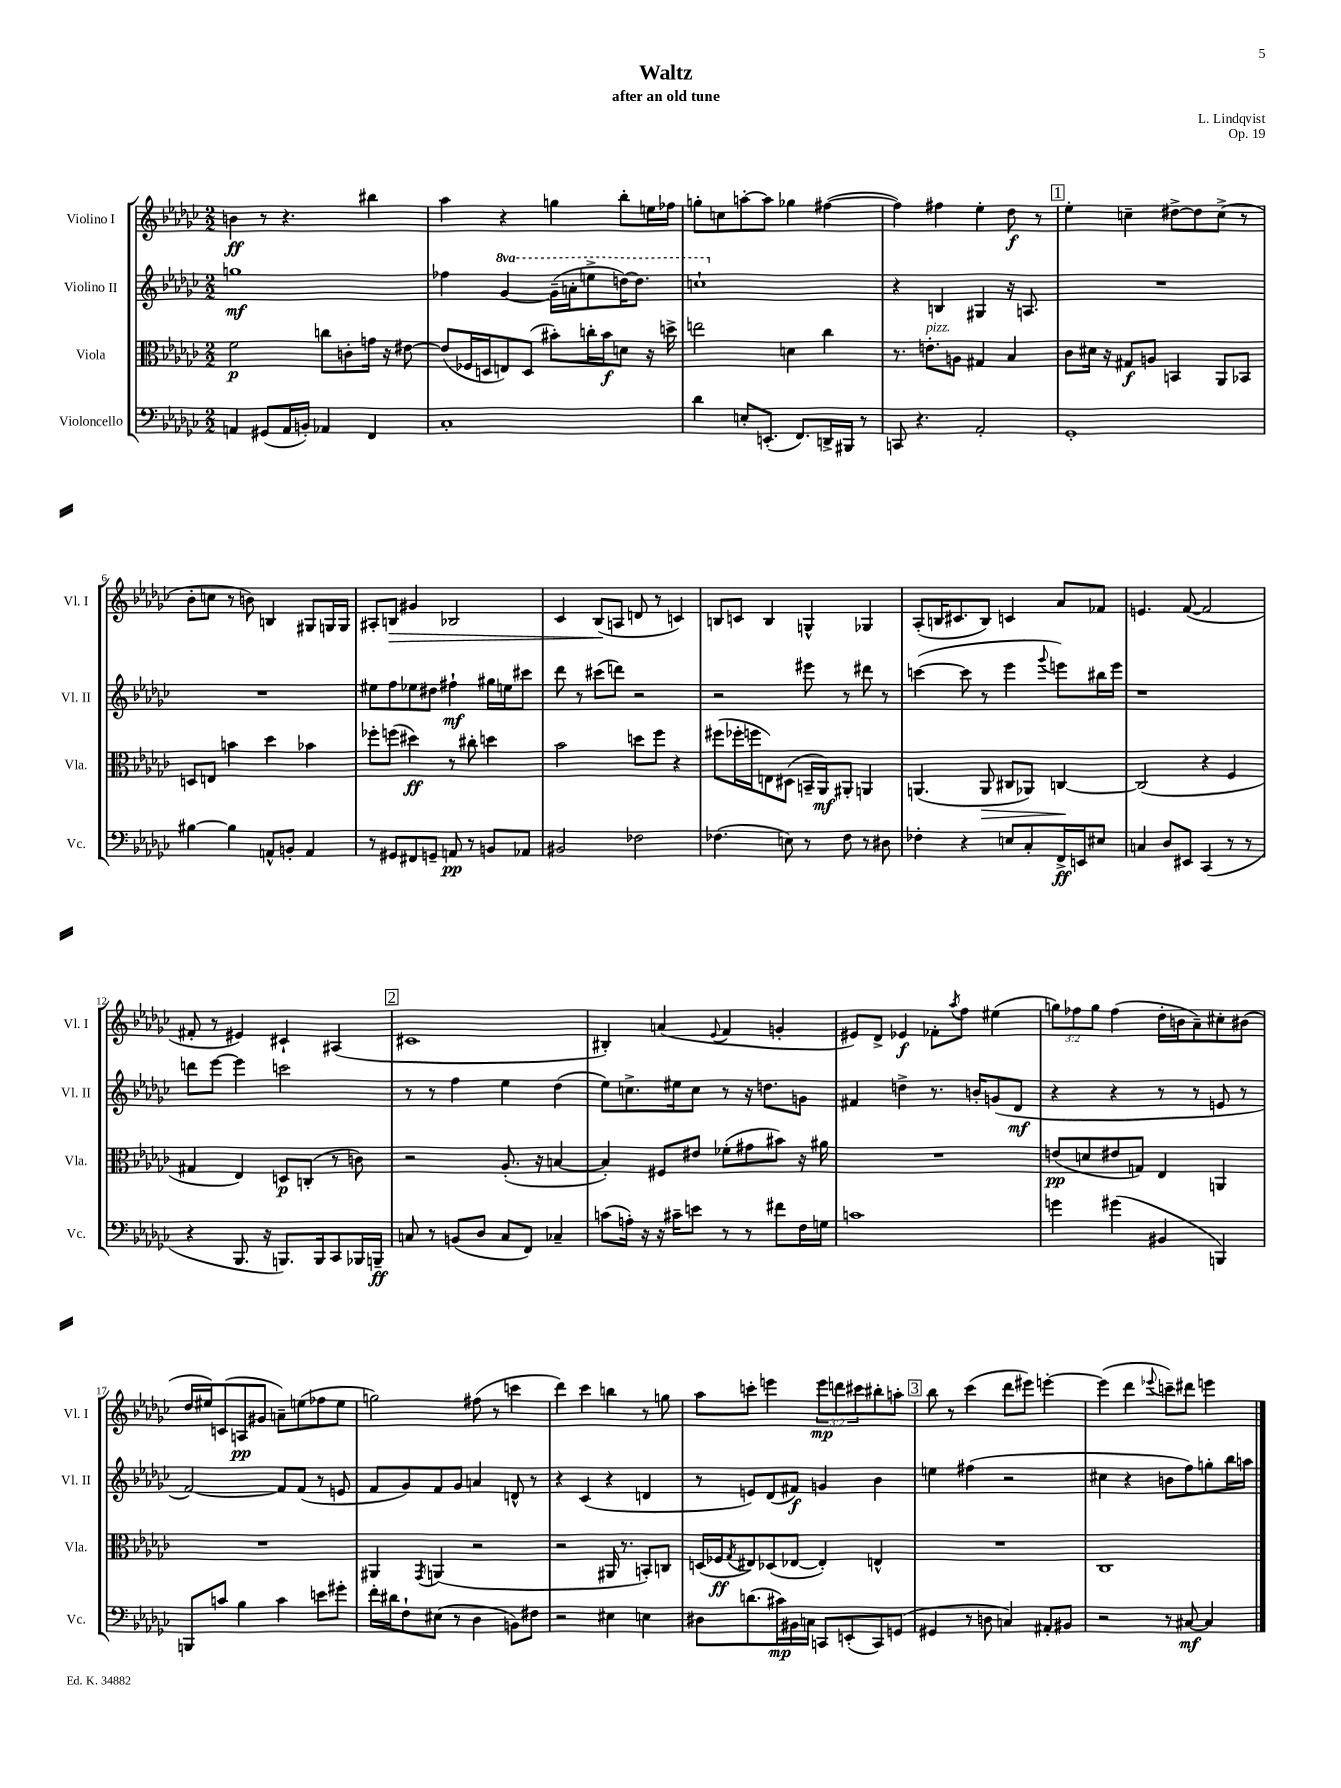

**kern	**kern	**kern	**kern
*staff4	*staff3	*staff2	*staff1
*clefF4	*clefC3	*clefG2	*clefG2
*k[b-e-a-d-g-c-]	*k[b-e-a-d-g-c-]	*k[b-e-a-d-g-c-]	*k[b-e-a-d-g-c-]
*M2/2	*M2/2	*M2/2	*M2/2
4AA	2f	1gg	4b
(8GG#	.	.	8r
16AA	.	.	4.r
16BB')	.	.	.
4AA-	8cc	.	.
.	8c'	.	.
4FF	16g	.	4bb#
.	16r	.	.
.	[8e#	.	.
=	=	=	=
1C-'	(8e#]	4ff-	4aa-
.	16F-	.	.
.	16D	.	.
.	8E)	[4gg-	4r
.	(8D	.	.
.	8b#')	(16gg-~]	4gg
.	.	16aa'	.
.	16cc'	8eee^	.
.	16b#	.	.
.	8d	[16ddd)	8bb-'
.	.	8.ddd]	.
.	16r	.	16ee
.	16dd^	.	16ff-
=	=	=	=
4d-	2ee	1ccc`	8gg'
.	.	.	8cc
8E'	.	.	[8aa'
(8.EE'	.	.	8aa]
.	4d	.	4gg-
8.FF)	.	.	.
16DD^	4cc-	.	([4ff#
16BBB#	.	.	.
8r	.	.	.
=	=	=	=
8CC	8.r	4r	4ff#])
4.r	.	.	.
.	8.e'	.	.
.	.	4B	4ff#
.	8A	.	.
2AA-'	4G#	4G#	4ee-'
.	4B-	16r	8dd-
.	.	8.A	.
.	.	.	8r
=	=	=	=
1GG-'	8c-	1r	4ee-'
.	16d#	.	.
.	16r	.	.
.	8G#	.	4cc~
.	8A	.	.
.	4BB	.	[8dd#^
.	.	.	8dd#]
.	8AA-	.	(8cc^
.	8BB-	.	8r
=	=	=	=
[4B#	8D	1r	8b-'
.	8E	.	8cc
4B#]	4b	.	8r
.	.	.	8b)
8AA^^	4dd-	.	4B
8BB'	.	.	.
4AA	4b-	.	8G#
.	.	.	16G
.	.	.	16G
=	=	=	=
8r	8ff-'	8ee#	8A#'
8GG#	(8ff	8ff	8B
8FF#	4dd#)	8ee-	4g#
8GG~	.	8dd#	.
8AA	8r	4ff#`	2B-
8r	8cc#'	.	.
8BB	4dd	16gg#	.
.	.	16ee	.
8AA-	.	8ccc#	.
=	=	=	=
2BB#	2b-	8ddd-	4c-
.	.	8r	.
.	.	(8ccc#	(8B-
.	.	8ddd)	8A
2F-	8dd	2r	8d
.	8ff	.	8r
.	4r	.	4c)
=	=	=	=
(4.F-	(8ff#	2r	8B
.	16ff-'	.	8c
.	16ff	.	.
.	8E)	.	4B
8E)	(8D#	.	.
8r	16BB~	8eee#	4G^^
.	16AA-)	.	.
8F-	8AA#'	8r	.
8r	4AA	8ddd#	4G-
8D#	.	8r	.
=	=	=	=
4F-'	(4.AA	([4ccc	(8A-'
.	.	.	16B
.	.	.	8.c#
4r	.	8ccc]	.
.	8AA	8r	8B)
8E	8C#	4eee-	4c
8C-'	8AA-)	.	.
.	.	8qqggg-	.
16FF^	[4C	8eee)	8a-
16EE	.	.	.
8E#	.	16bb#	8f-
.	.	16eee	.
=	=	=	=
4C	(2C]	1r	4.e
8D-	.	.	.
8EE#	.	.	([8f
(4CC-	4r	.	2f]
8r	4F	.	.
8r	.	.	.
=	=	=	=
4r	4G#	8ddd	8f#'
.	.	[8eee-	8r
8.BBB-	4E-)	4eee-]	4e#)
16r	.	.	.
8.BBB)	8D	2ccc	4c#`
.	(8C'	.	.
16BBB	.	.	.
8CC-	8r	.	(4A#
16BBB-	8c)	.	.
16BBB~	.	.	.
=	=	=	=
8C	2r	8r	1c#
8r	.	8r	.
(8BB	.	4ff	.
8D-	.	.	.
8C	(8.A-'	4ee-	.
8FF)	.	.	.
.	16r	.	.
4C-~	[4B	(4dd-	.
=	=	=	=
(8c	4B'])	8ee-)	4B#')
16A')	.	8.cc^	.
16r	.	.	.
16r	8F#	.	(4a
16c#~	.	16ee#	.
8e	8e#	8cc	.
.	.	.	8qqe-
8r	(8f-'	8r	4f
8r	8g#	16r	.
.	.	8.dd	.
8f#	8b#)	.	4g'
16F	16r	8g	.
16G	16a#	.	.
=	=	=	=
1c	1r	4f#	8e#)
.	.	.	8d-^
.	.	4dd^	4e-
.	.	8.r	8f-'
.	.	.	8qaa-
.	.	.	8ff
.	.	16b'	.
.	.	(8g	(4ee#
.	.	8d-	.
=	=	=	=
4g	(8e	4r	12gg)
.	.	.	12ff-
.	8d	.	.
.	.	.	12gg
(4g#	8e#	4r	(4ff-
.	8G)	.	.
4BB#	4E-	8r	16dd-'
.	.	.	16b
.	.	8r	8a-~)
4BBB)	4AA	8e	8cc#'
.	.	8r	(8b#
=	=	=	=
8BBB	1r	[2f)	16dd-
.	.	.	16ee#)
8c	.	.	(8c
4B-	.	.	8A
.	.	.	8g#
4c	.	8f]	8a~)
.	.	(8f	(8ee
8e	.	8r	8ff-
8g#'	.	8e	8ee
=	=	=	=
16f'	4AA#	8f	2gg)
16d#	.	.	.
8F`	.	8g-)	.
.	8qGG-	.	.
(8E#	(4AA	8f	.
8r	.	8g-	.
4D-	2r	4a	(8ff#
.	.	.	8r
8BB)	.	8d^^	4ccc
8F#	.	8r	.
=	=	=	=
2r	2r	4r	4ddd-)
.	.	(4c-	4ccc-
4E#	16AA#	4r	4bb
.	8.r	.	.
4E	8BB')	4d	8r
.	8C	.	8gg
=	=	=	=
8D#	(16D	8r	8aa-
.	16F-	.	.
.	8qG-	.	.
(8.d	8E#)	8e)	8ccc'
.	(8D-	(8d-	4eee
16c#)	.	.	.
16BB#	[8E-	8f#)	.
16C	.	.	.
8CC	4E-'])	4g	12eee
.	.	.	12ddd
(8EE'	.	.	.
.	.	.	12ccc#
8CC)	4E^^	4b-	8bb#'
(8GG	.	.	8aa'
=	=	=	=
4GG#	1r	4ee	8bb-
.	.	.	8r
8r	.	(4ff#	(4ccc-
8D	.	.	.
4C)	.	2r	8ddd-
.	.	.	8eee#)
8AA#'	.	.	[4eee'
8BB#	.	.	.
=	=	=	=
2r	1C-	4cc#	(4eee]
.	.	4r	4ddd-
.	.	.	8qqeee-
8r	.	8b	8ccc~)
[8C#	.	8ff)	8ddd#
4C#]	.	8gg'	4eee
.	.	16bb-	.
.	.	16aa	.
==	==	==	==
*-	*-	*-	*-
